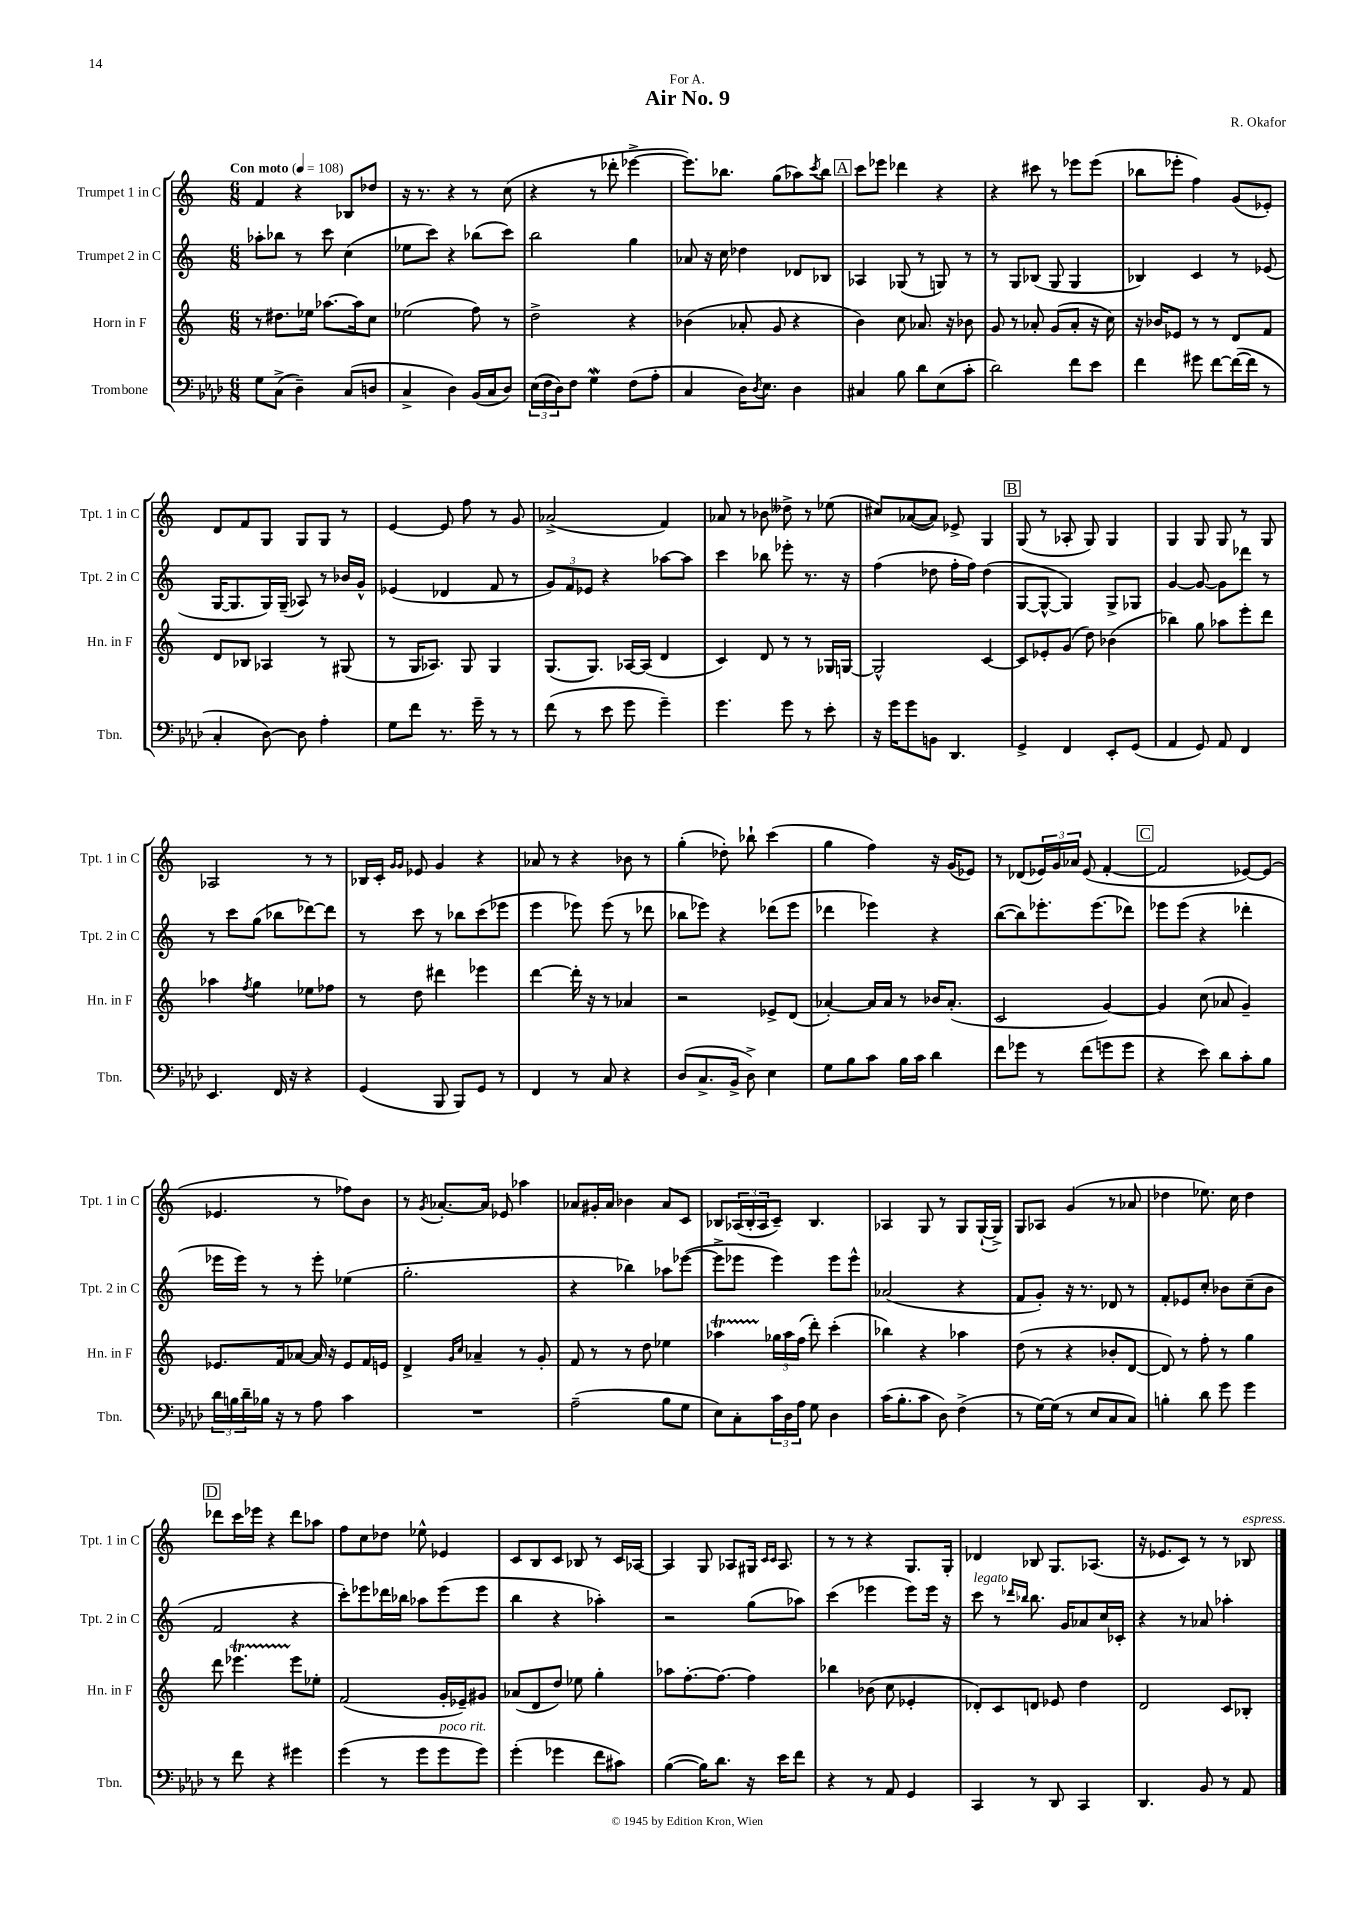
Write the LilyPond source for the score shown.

\header { title = "Air No. 9" composer = "R. Okafor" dedication = "For A." }
<<
\new StaffGroup <<
\new Staff = "s0" \with { instrumentName = "Trumpet 1 in C" shortInstrumentName = "Tpt. 1 in C" } {
    \clef treble \key c \major \numericTimeSignature \time 6/8 \tempo "Con moto" 4 = 108
    f'4 r4 bes8 des''8 |
    r16 r8. r4 r8 c''8( |
    r4 r8 des'''8-. ees'''4~-> |
    ees'''8.) bes''8. g''8( aes''8) \acciaccatura { c'''8 } bes''8 |
    \mark \markup { \box "A" } c'''8 ees'''8 des'''4 r4 |
    r4 cis'''8 r8 ees'''8 ees'''8( |
    bes''8 ees'''8-. f''4) g'8( ees'8-.) |
    d'8 f'8 g8 g8 g8 r8 |
    e'4~ e'8 f''8 r8 g'8 |
    aes'2->( f'4) |
    aes'8 r8 bes'8 deses''8-> r8 ees''8( |
    cis''8) aes'8~( aes'8) ees'8-> g4 |
    \mark \markup { \box "B" } g8( r8 aes8-. g8) g4 |
    g4 g8 g8 r8 g8 |
    aes2 r8 r8 |
    bes16 c'16-. \grace { g'16 g'16 } ees'8 g'4 r4 |
    aes'8 r8 r4 bes'8 r8 |
    g''4-.( des''8-.) bes''8-! c'''4( |
    g''4 f''4) r16 g'16( ees'8) |
    r8 des'8( \tuplet 3/2 { ees'16) g'16 aes'16 } ees'8( f'4~-. |
    \mark \markup { \box "C" } f'2 ees'8~) ees'8( |
    ees'4. r8 fes''8) b'8 |
    r8 \acciaccatura { g'8 } aes'8.~-. aes'16 ees'8 aes''4 |
    aes'8 gis'16-. aes'16 bes'4 aes'8 c'8 |
    bes8 \tuplet 3/2 { aes16( bes16-. aes16 } c'8--) bes4. |
    aes4 g8 r8 g8 g16~-!( g16->) |
    g8 aes8 g'4( r8 aes'8 |
    des''4 ees''8.) c''16 des''4 |
    \mark \markup { \box "D" } des'''8 c'''16 ees'''16 r4 des'''8 aes''8 |
    f''8 c''8 des''8 ees''8-^ ees'4 |
    c'8 b8 c'8 bes8 r8 c'16 aes16~ |
    aes4 g8 aes8 gis16 \grace { c'16 c'16 } aes8. |
    r8 r8 r4 g8. g16-. |
    des'4 bes8 g8. aes8.( |
    r16 ees'8. c'8) r8 r8 bes8^\markup { \italic "espress." } \bar "|." |
}
\new Staff = "s1" \with { instrumentName = "Trumpet 2 in C" shortInstrumentName = "Tpt. 2 in C" } {
    \clef treble \key c \major \numericTimeSignature \time 6/8
    aes''8-. bes''8 r8 c'''8 c''4( |
    ees''8 c'''8) r4 bes''8( c'''8) |
    b''2 g''4 |
    aes'8 r16 c''16 des''4 des'8 bes8 |
    \mark \markup { \box "A" } aes4 ges8( r8 g8) r8 |
    r8 g8 bes8( g8 g4 |
    bes4) c'4 r8 ees'8( |
    g16~ g8. g16) g16--( aes8) r8 bes'16 g'16-^ |
    ees'4( des'4 f'8 r8 |
    \tuplet 3/2 { g'8) f'8 ees'8 } r4 aes''8~ aes''8 |
    c'''4 bes''8 ees'''8-. r8. r16 |
    f''4( des''8 f''16-. f''16) des''4( |
    \mark \markup { \box "B" } g8~ g8~-^ g4) g8-> ges8 |
    g'4~ g'8~ g'8 des'''8 r8 |
    r8 c'''8 g''8( bes''8 des'''8~) des'''8 |
    r8 c'''8 r8 bes''8 c'''8( ees'''8 |
    e'''4 ees'''8) ees'''8( r8 des'''8 |
    bes''8 ees'''8) r4 des'''8( ees'''8 |
    des'''4 ees'''4) r4 |
    b''8~( b''8) ees'''8.-. ees'''8.( des'''8) |
    \mark \markup { \box "C" } ees'''8 ees'''8( r4 des'''4-. |
    ees'''16 ees'''16) r8 r8 ees'''8-. ees''4( |
    g''2.-. |
    r4 bes''4) aes''8 ees'''8~( |
    ees'''8-> ees'''8 ees'''4) ees'''8 ees'''8-^ |
    aes'2( r4 |
    f'8 g'8-.) r16 r8. des'8 r8 |
    f'8-. ees'8 c''8-. bes'8 c''8--( bes'8 |
    \mark \markup { \box "D" } f'2 r4 |
    c'''8-.) ees'''8 des'''16 bes''16 aes''8 ees'''8( ees'''8 |
    b''4 r4 aes''4-.) |
    r2 g''8( aes''8) |
    c'''4( ees'''4 ees'''8) ees'''16 r16 |
    c'''8^\markup { \italic "legato" } r8 \grace { des'''16 bes''16 } bes''8. g'16 aes'8 c''16 ces'16-. |
    r4 r8 aes'8 aes''4-. \bar "|." |
}
\new Staff = "s2" \with { instrumentName = "Horn in F" shortInstrumentName = "Hn. in F" } {
    \clef treble \key c \major \numericTimeSignature \time 6/8
    r8 dis''8. ees''16 aes''8.~ aes''16 c''8 |
    ees''2( f''8) r8 |
    d''2-> r4 |
    bes'4( aes'8-. g'8 r4 |
    \mark \markup { \box "A" } b'4) c''8 aes'8. r16 bes'8 |
    g'8 r8 aes'8-. g'8( aes'8-. r16 c''16) |
    r16 bes'16 ees'8 r8 r8 d'8 f'8 |
    d'8 bes8 aes4 r8 gis8( |
    r8 g16 aes8.) g8 g4 |
    g8.( g8.) aes16~ aes16( d'4 |
    c'4) d'8 r8 r8 ges16 g16~ |
    g2-^ c'4~ |
    \mark \markup { \box "B" } c'8 ees'8-. g'8( d''8) bes'4( |
    bes''4) g''8 aes''8 e'''8-. d'''8 |
    aes''4 \acciaccatura { f''8 } g''4 ees''8 fes''8 |
    r8 d''8 dis'''4 ees'''4 |
    d'''4~ d'''16-. r16 r8 aes'4 |
    r2 ees'8-> d'8( |
    aes'4~-.) aes'16 aes'16 r8 bes'16 aes'8.-.( |
    c'2 g'4~) |
    \mark \markup { \box "C" } g'4 c''8( aes'8 g'4--) |
    ees'8. f'16 aes'8~ aes'16 r16 ees'8 f'16 e'16 |
    d'4-> \grace { g'16 c''16 } aes'4-- r8 g'8-. |
    f'8 r8 r8 d''8 ees''4 |
    aes''4\startTrillSpan \tuplet 3/2 { ges''16\stopTrillSpan aes''16 f''16( } d'''8-.) c'''4-.( |
    bes''4) r4 aes''4 |
    d''8( r8 r4 bes'8-. d'8~ |
    d'8) r8 f''8-. r8 g''4 |
    \mark \markup { \box "D" } d'''8 ees'''4.\startTrillSpan ees'''8\stopTrillSpan ees''8-. |
    f'2( g'16-. ees'16--) gis'8 |
    aes'8( d'8 d''8) ees''8 g''4-. |
    aes''8 f''8.~-. f''8.~ f''4 |
    bes''4 bes'8( c''8 ees'4-. |
    des'8-.) c'8 d'8 ees'8 d''4 |
    d'2 c'8 bes8-. \bar "|." |
}
\new Staff = "s3" \with { instrumentName = "Trombone" shortInstrumentName = "Tbn." } {
    \clef bass \key aes \major \numericTimeSignature \time 6/8
    g8 c8->( des4--) c8( d8 |
    c4-> des4) bes,16( c16 des8) |
    \tuplet 3/2 { ees16( f16 des16) } f8 g4\mordent f8( aes8-. |
    c4 des16) \acciaccatura { des8 } ees8. des4 |
    \mark \markup { \box "A" } cis4 bes8 des'8 ees8( c'8-. |
    des'2) f'8 ees'8 |
    f'4 gis'8 f'8~ f'16~( f'16 r8 |
    c4-. des8~) des8 aes4-. |
    g8 f'8 r8. g'16-- r8 r8 |
    f'8( r8 ees'8 g'8 g'4--) |
    g'4. g'8 r8 ees'8-. |
    r16 g'16 g'8 b,8 des,4. |
    \mark \markup { \box "B" } g,4-> f,4 ees,8-. g,8( |
    aes,4 g,8) aes,8 f,4 |
    ees,4. f,16 r16 r4 |
    g,4( bes,,8 bes,,8) g,8 r8 |
    f,4 r8 c8 r4 |
    des8( c8.-> bes,16-> des8->) ees4 |
    g8 bes8 c'8 bes16 c'16 des'4 |
    f'8 ges'8 r8 f'8( g'8 g'8 |
    \mark \markup { \box "C" } r4 ees'8) des'8 c'8-. bes8 |
    \tuplet 3/2 { des'16 b16 des'16-- } bes16 r16 r8 aes8 c'4 |
    R2. |
    aes2--( bes8 g8 |
    ees8) c8-. \tuplet 3/2 { c'16 des16 aes16 } g8 des4 |
    c'16( bes8.-. c'8 des8) f4->( |
    r8 g16~) g16( r8 ees8 c8 c8) |
    b4-. des'8 g'8 g'4 |
    \mark \markup { \box "D" } r8 f'8 r4 gis'4 |
    g'4( r8 g'8 g'8^\markup { \italic "poco rit." } g'8) |
    g'4-.( ges'4 f'8 cis'8) |
    bes4~( bes16) des'8. r16 ees'16 f'8 |
    r4 r8 aes,8 g,4 |
    c,4 r8 des,8 c,4 |
    des,4. bes,8 r8 aes,8 \bar "|." |
}
>>
>>
\layout { \context { \Score \remove "Bar_number_engraver" } }
